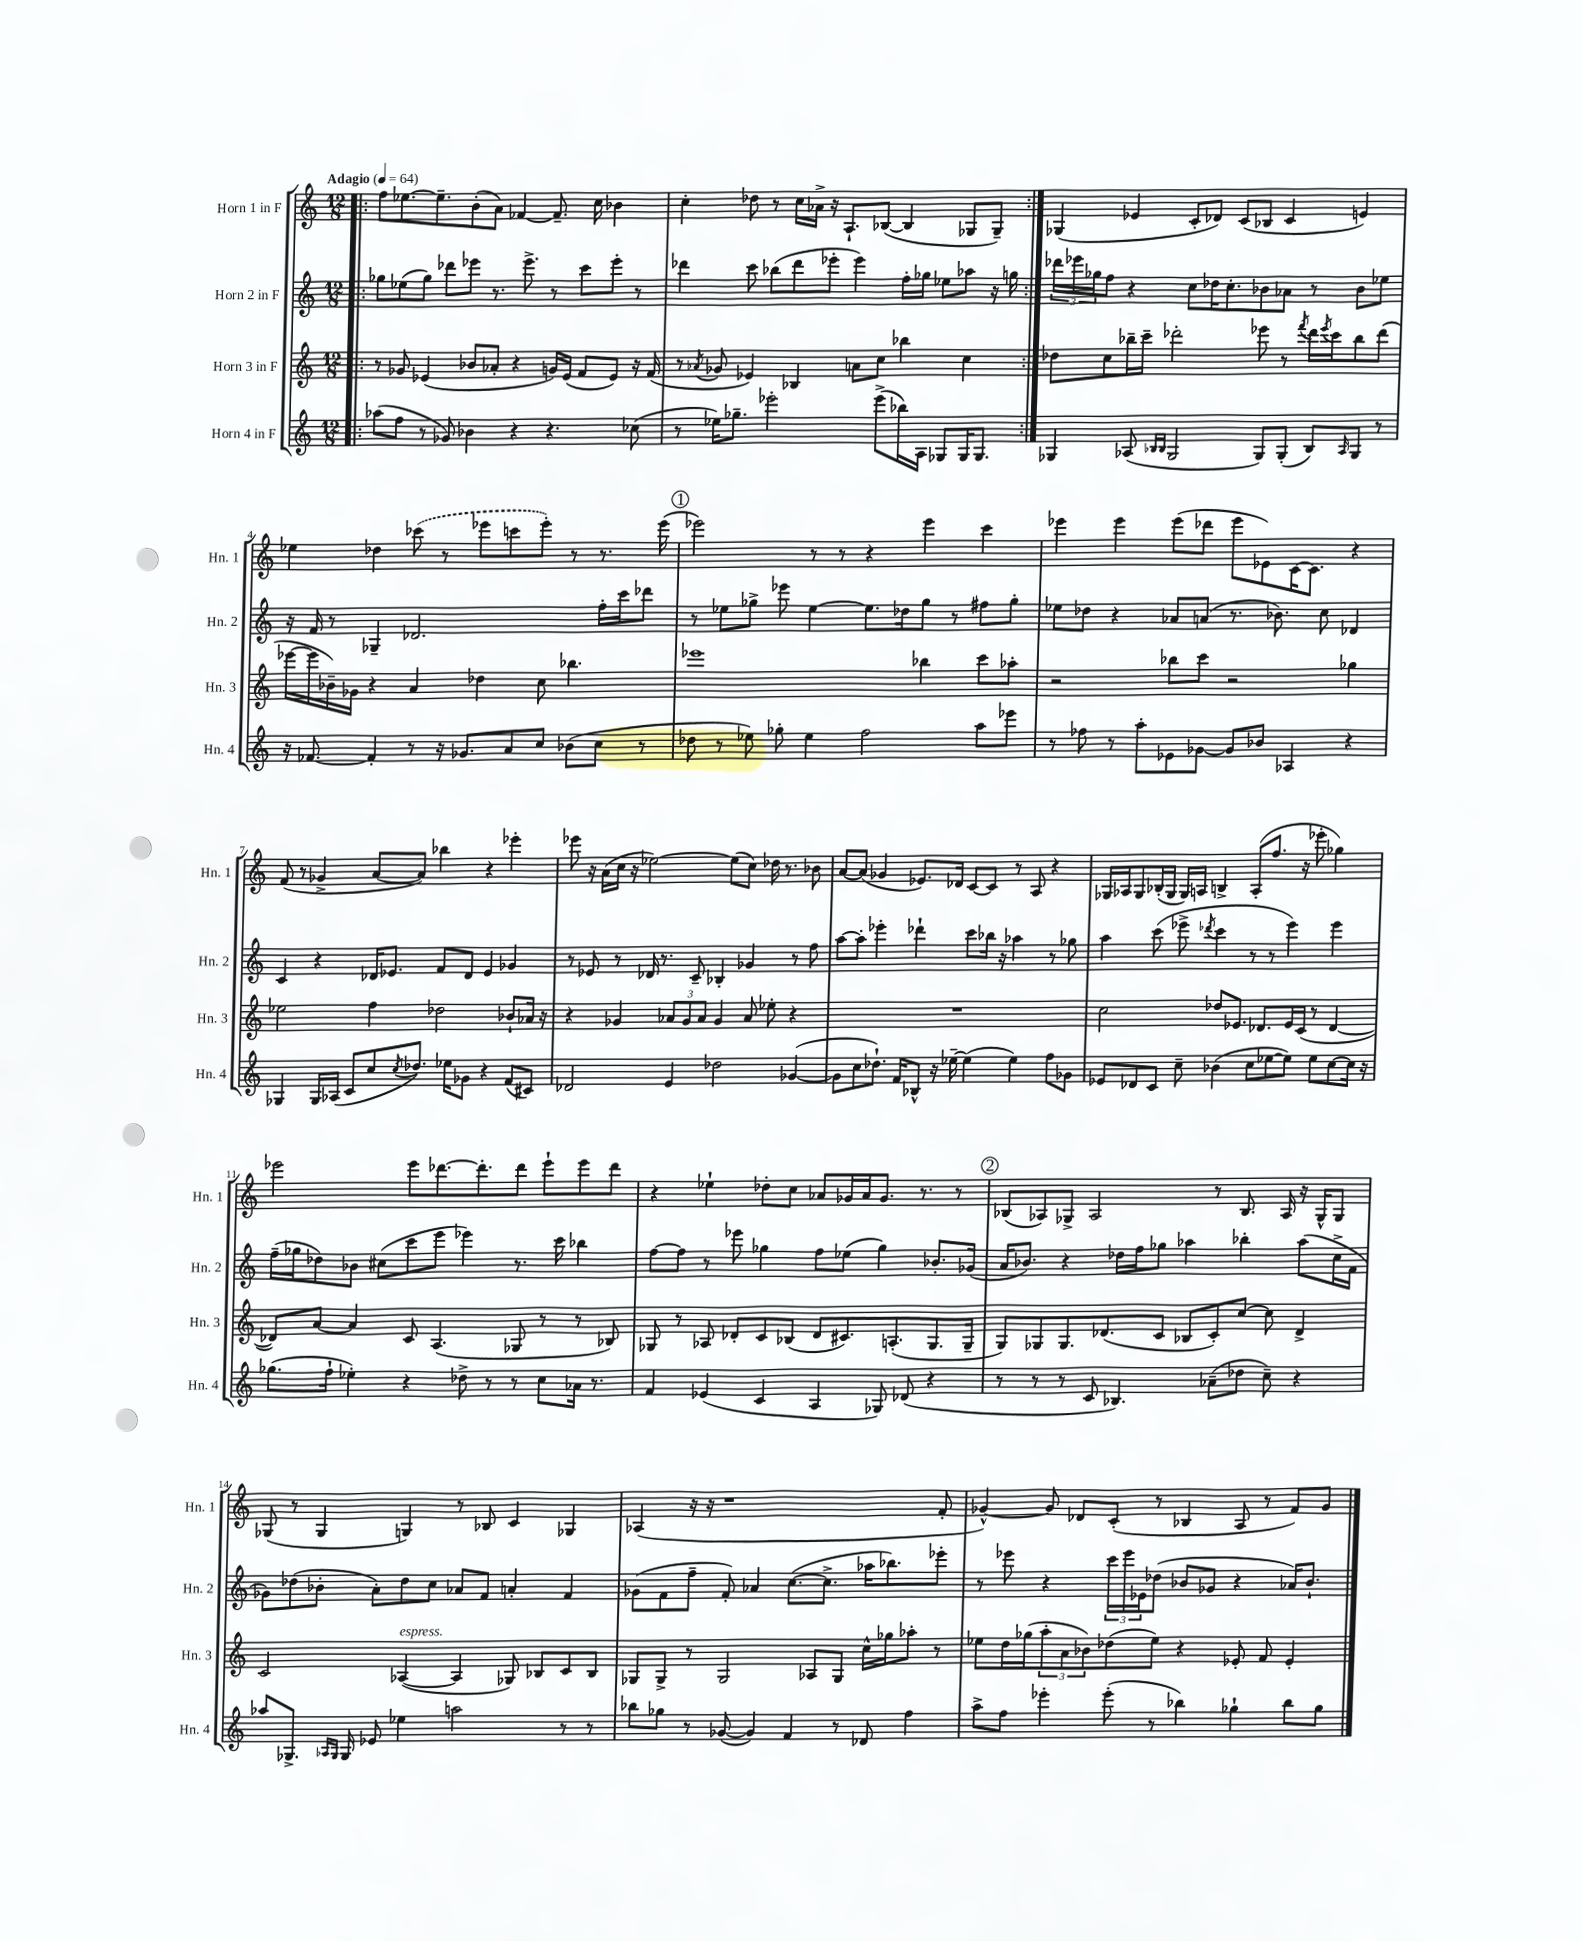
<<
\new StaffGroup <<
\new Staff = "s0" \with { instrumentName = "Horn 1 in F" shortInstrumentName = "Hn. 1" } {
    \clef treble \key c \major \numericTimeSignature \time 12/8 \tempo "Adagio" 4 = 64
    \repeat volta 2 { \bar ".|:" f''8 ees''8.~ ees''8.-- b'8-.( a'8) fes'4~ fes'8.-- c''16 bes'4 |
    c''4-. des''8 r8 c''16 aes'16-> r16 a8.-! bes8~( bes4 ges8 ges8--) | }
    ges4( ees'4 c'8-. des'8) c'8( bes8 c'4 e'4) |
    ees''4 des''4 \once \slurDashed ces'''8( r8 ees'''8 c'''8 ees'''8-.) r8 r8. ees'''16( |
    \mark \markup { \circle "1" } ees'''2) r8 r8 r4 ees'''4 c'''4 |
    ees'''4 ees'''4 ees'''8( des'''8 ees'''8 ees'8) c'16~ c'8. r4 |
    f'8( r8 ges'4-> a'8~ a'8) bes''4 r4 ees'''4-. |
    ees'''8 r16 a'16( c''16 r16 ees''2~) ees''8( c''8) des''16 r8. bes'8 |
    a'8~ a'8( ges'4 ees'8.) des'16 c'8~ c'8 r8 a8 r4 |
    ges16 aes16 ges8 bes16-.( ges16 ges16) a16 b4-> a8-.( f''8. r16 ees'''8-. ges''4) |
    ees'''2 ees'''8 des'''8.~ des'''8.-. des'''8 ees'''8-! ees'''8 des'''8 |
    r4 ees''4-! des''8-. c''8 aes'8 ges'16 aes'16 ges'8. r8. r8 |
    \mark \markup { \circle "2" } bes8( aes8) ges8-> aes2 r8 bes8. aes16 r16 ges16-^ ges8 |
    ges8( r8 ges4 g4) r8 bes8 c'4 ges4 |
    aes4( r16 r16 r1 f'8-. |
    ges'4~-^) ges'8 des'8 c'8-.( r8 bes4 a8 r8 f'8) ges'8 \bar "|." |
}
\new Staff = "s1" \with { instrumentName = "Horn 2 in F" shortInstrumentName = "Hn. 2" } {
    \clef treble \key c \major \numericTimeSignature \time 12/8
    \repeat volta 2 { \bar ".|:" ges''8 ees''8( ges''8) des'''8 ees'''8 r8. ees'''8.-> r8 c'''8 ees'''8-. r8 |
    des'''4 c'''8 bes''8( des'''8 ees'''8-. ees'''4) f''16-. ges''16 ees''8 aes''8 r16 g''16 | }
    \tuplet 3/2 { des'''16 ees'''16 ges''16 } f''8 r4 c''8 des''16 c''8.-. bes'8 aes'8 r8 bes'8 ees''8 |
    r16 f'16 r8 ges4-- des'2. f''16-. c'''16 des'''8 |
    \mark \markup { \circle "1" } r8 ees''8 ges''8-> ees'''8 ees''4~ ees''8. des''16 ges''8 r8 fis''8 ges''8-. |
    ees''8 des''8 r4 aes'8 a'8( r8. bes'8.) c''8 des'4 |
    c'4 r4 des'16 ees'8. f'8 des'8 ees'4 ges'4 |
    r8 ees'8 r8 des'16 r8. c'8-- bes4-. ges'4 r8 f''8 |
    a''8~ a''8-. ees'''4-. des'''4-! c'''8 bes''16 r16 aes''4 r8 ges''8 |
    a''4 c'''8( ees'''8-> \acciaccatura { des'''8 } c'''4 r8 r8 ees'''4) ees'''4 |
    f''16--( ges''16 des''8) bes'8 cis''8( c'''8 e'''8 ees'''4) r8. c'''16 bes''4 |
    f''8~ f''8 r8 ees'''8 ges''4 f''8 ees''8( ges''4) bes'8.-. ges'16( |
    \mark \markup { \circle "2" } a'16 bes'8.) r4 des''16 f''16 ges''8 aes''4 bes''4-. aes''8( c''16-> f'16 |
    ges'8) des''8( bes'8-. a'8-.) des''8 c''8 aes'8 f'8 a'4-. f'4 |
    ges'8( f'8 f''8-- f'8-.) aes'4 c''8.~( c''8.-> aes''16 bes''8.) ees'''8-. |
    r8 ees'''8 r4 \tuplet 3/2 { c'''16 ees'''16 ees'16 } des''8( bes'8 ges'8 r4 aes'16) bes'8.-! \bar "|." |
}
\new Staff = "s2" \with { instrumentName = "Horn 3 in F" shortInstrumentName = "Hn. 3" } {
    \clef treble \key c \major \numericTimeSignature \time 12/8
    \repeat volta 2 { \bar ".|:" r8 ges'8 ees'4( bes'8 aes'8-. r4 g'16) ees'16( f'8 ees'8) r16 f'16( |
    r8 \acciaccatura { aes'8 } ges'8 ees'4) bes4 a'8 c''8 bes''4 c''4 | }
    des''8 c''8 bes''16-- c'''16-- des'''2-. ees'''8 r8 \acciaccatura { f'''8 } des'''16 \acciaccatura { ees'''8 } c'''16 bes''8 des'''8( |
    ees'''16~ ees'''16 bes'16--) ges'16 r4 a'4 des''4 c''8 bes''4. |
    \mark \markup { \circle "1" } ees'''1 bes''4 c'''8 aes''8-. |
    r2 bes''8 c'''8 r2 ges''4 |
    ees''2 f''4 des''2 bes'8-! aes'16 r16 |
    r4 ges'4 \tuplet 3/2 { aes'8 ges'8 aes'8 } ges'4 aes'8 ees''8-. r4 |
    R1. |
    c''2 des''8 ees'8. des'8. ees'16 c'16( r8 des'4~ |
    des'8) a'8~ a'4 c'8 a4.( ges8 r8 r8 bes8) |
    ges8 r8 aes8 des'8-. c'8 bes8( des'8 cis'8.) a8.-.( ges8. ges16-- |
    \mark \markup { \circle "2" } g8) ges8 ges8. des'8.( c'8 bes8 c'8-.) c''8~ c''8 des'4-> |
    c'2 aes4~^\markup { \italic "espress." }( aes4 ges8) bes8 c'8 bes8 |
    ges8 ges8-> r8 ges2 aes8 ges8 c''16-^ ges''16 aes''8-. r8 |
    ees''8 d''16 ges''16( \tuplet 3/2 { a''8-. a'8 bes'8) } des''8( ees''8) r4 ees'8-. f'8 ees'4-. \bar "|." |
}
\new Staff = "s3" \with { instrumentName = "Horn 4 in F" shortInstrumentName = "Hn. 4" } {
    \clef treble \key c \major \numericTimeSignature \time 12/8
    \repeat volta 2 { \bar ".|:" aes''8( f''8 r8 ges'8) bes'4 r4 r4. ces''8( |
    r8 ees''16) ges''8.-- ees'''2-. ees'''8->( bes''16) a16 ges8 ges16 ges8. | }
    ges4 aes8( \grace { bes16 bes16 } ges2 ges8) ges8-.( bes8) \grace { aes16 } ges8 r8 |
    r16 fes'8.~ fes'4-. r8 r16 ges'8. a'8 c''8 bes'8( c''8 r8 |
    \mark \markup { \circle "1" } des''8 r8 ees''8) ges''8-. ees''4 f''2 a''8 ees'''8 |
    r8 fes''8 r8 a''8-. ees'8 ges'8~ ges'8 bes'8 aes4 r4 |
    ges4 ges16 aes16( c'8 c''8 \acciaccatura { c''8 } des''8.) ees''16 ges'8 r4 f'8( cis'8) |
    des'2 e'4 des''2 ges'4~( |
    ges'8 c''8 des''8.-!) f'16 bes8-^ r16 ees''16~-- ees''4( ees''4) f''8 ges'8 |
    ees'8 des'8 c'8 c''8-- bes'4( c''8 ees''8~ ees''8) ees''8 c''8~ c''16 r16 |
    ges''8.( f''16-! ees''4-.) r4 des''8-> r8 r8 c''8 aes'16 r8. |
    f'4 ees'4( c'4 a4 ges8) des'8( r4 |
    \mark \markup { \circle "2" } r8 r8 r8 c'8 bes4.) aes'8--( des''8 c''8--) r4 |
    aes''8 ges8.-> \grace { aes16 ges16 } ges16 ees'8 ees''4 a''2 r8 r8 |
    bes''8 ges''8 r8 ges'8~( ges'4) f'4 r8 des'8 f''4 |
    a''8-> f''8 ees'''4-. ees'''8-.( r8 bes''4) ges''4-! bes''8 ges''8 \bar "|." |
}
>>
>>
